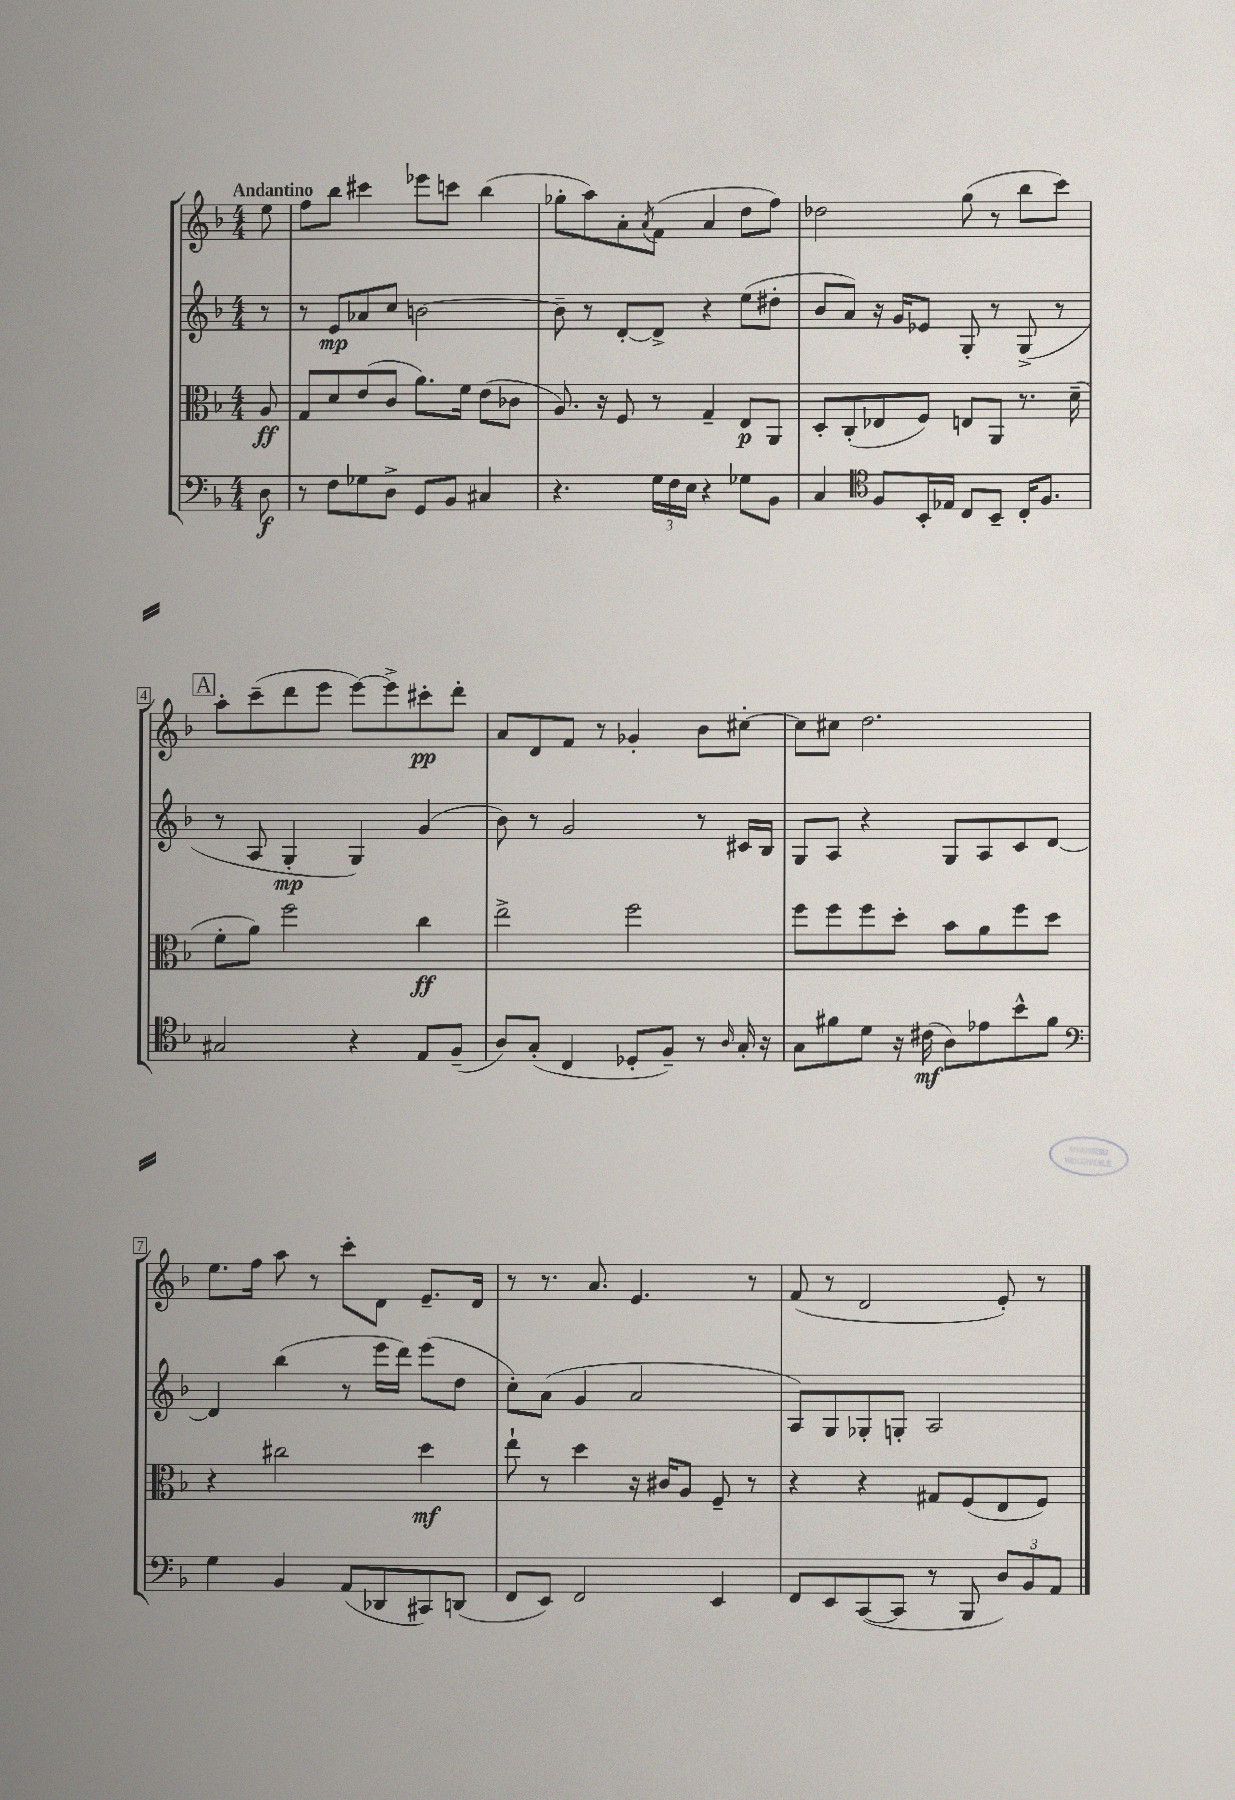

**kern	**dynam	**kern	**dynam	**kern	**dynam	**kern	**dynam
*part4	*part4	*part3	*part3	*part2	*part2	*part1	*part1
*staff4	*staff4	*staff3	*staff3	*staff2	*staff2	*staff1	*staff1
*clefF4	*	*clefC3	*	*clefG2	*	*clefG2	*
*k[b-]	*	*k[b-]	*	*k[b-]	*	*k[b-]	*
*M4/4	*	*M4/4	*	*M4/4	*	*M4/4	*
=	=	=	=	=	=	=	=
!	!	!	!	!	!	!LO:TX:a:B:t=Andantino	!
8D\	f	8A/	ff	8r	.	8ee\	.
=1	=1	=1	=1	=1	=1	=1	=1
8r	.	8G/L	.	8r	.	8ff\L	.
8F\L	.	8d/	.	8e/L	mp	8bb-\J	.
8G-X\	.	(8e/	.	8a-X/	.	4ccc#X\	.
8D^\J	.	8c/J	.	8cc/J	.	.	.
8GG/L	.	8.a\L)	.	[2bn\	.	8eee-X\L	.
8BB-/J	.	.	.	.	.	8cccn\J	.
.	.	16f\Jk	.	.	.	.	.
4C#X/	.	(8e\L	.	.	.	(4bb-\	.
.	.	8c-X\J	.	.	.	.	.
=2	=2	=2	=2	=2	=2	=2	=2
4.r	.	8.A/)	.	8b~\]	.	8gg-X'\L	.
.	.	.	.	8r	.	8aa\)	.
.	.	16r	.	.	.	.	.
.	.	8F/	.	[8d'/L	.	8a'\	.
.	.	.	.	.	.	8qa/	.
24G\LL	.	8r	.	8d^/J]	.	(8f\J	.
24F\	.	.	.	.	.	.	.
24E\JJ	.	.	.	.	.	.	.
4r	.	4G~/	.	4r	.	4a/	.
8G-X\L	.	8E/L	p	(8ee\L	.	8dd\L	.
8BB-\J	.	8AA/J	.	8dd#X'\J	.	8ff\J)	.
=3	=3	=3	=3	=3	=3	=3	=3
4C/	.	8D'/L	.	8b-/L	.	2dd-X\	.
.	.	(8C'/	.	8a/J)	.	.	.
*clefC4	*	*	*	*	*	*	*
8F/L	.	8E-X/	.	16r	.	.	.
.	.	.	.	16g/KL	.	.	.
16BB-'/L	.	8F/J)	.	8e-X/J	.	.	.
16E-X/JJ	.	.	.	.	.	.	.
8C/L	.	8En/L	.	8G'/	.	(8gg\	.
8BB-~/J	.	8AA/J	.	8r	.	8r	.
16C'/KL	.	8.r	.	(8G^/	.	8bb-\L	.
8.F/J	.	.	.	.	.	.	.
.	.	.	.	8r	.	8ccc\J)	.
.	.	(16d~\	.	.	.	.	.
!!LO:LB:g=z
!!LO:REH:place=s1:t=A
=4	=4	=4	=4	=4	=4	=4	=4
2G#X/	.	8f'\L	.	8r	.	8aa'\L	.
.	.	8a\J)	.	8A/	.	(8ccc~\	.
.	.	2ff\	.	4G'/	mp	8ddd\	.
.	.	.	.	.	.	8eee\J	.
4r	.	.	.	4G/)	.	[8eee\L)	.
.	.	.	.	.	.	8eee^\]	.
8E/L	.	4cc\	ff	(4g/	.	8ccc#X'\	pp
(8F~/J	.	.	.	.	.	8ddd'\J	.
=5	=5	=5	=5	=5	=5	=5	=5
8A/L)	.	2ee^\	.	8b-\)	.	8a/L	.
(8G'/J	.	.	.	8r	.	8d/	.
4C/	.	.	.	2g/	.	8f/J	.
.	.	.	.	.	.	8r	.
8D-X'/L	.	2ff\	.	.	.	4g-X'/	.
8F~/J)	.	.	.	.	.	.	.
8r	.	.	.	8r	.	8b-\L	.
16qqA/	.	.	.	.	.	.	.
16G'/	.	.	.	16c#X/LL	.	[8cc#X'\J	.
16r	.	.	.	16B-/JJ	.	.	.
=6	=6	=6	=6	=6	=6	=6	=6
8G\L	.	8ff\L	.	8G/L	.	8cc#\L]	.
8f#X\	.	8ff\	.	8A/J	.	8cc#X\J	.
8d\J	.	8ff\	.	4r	.	2.dd\	.
16r	.	8dd'\J	.	.	.	.	.
(16c#X\	mf	.	.	.	.	.	.
8A\L)	.	8b-\L	.	8G/L	.	.	.
8e-X\	.	8a\	.	8A/	.	.	.
8b-^^\	.	8ff\	.	8c/	.	.	.
8f#\J	.	8dd\J	.	[8d/J	.	.	.
!!LO:LB:g=z
=7	=7	=7	=7	=7	=7	=7	=7
*clefF4	*	*	*	*	*	*	*
4G\	.	4r	.	4d/]	.	8.ee\L	.
.	.	.	.	.	.	16ff\Jk	.
4BB-/	.	2cc#X\	.	(4bb-\	.	8aa\	.
.	.	.	.	.	.	8r	.
(8AA/L	.	.	.	8r	.	8ccc'\L	.
8DD-X/	.	.	.	16eee\LL	.	8d\J	.
.	.	.	.	16ddd\JJ)	.	.	.
8CC#X/)	.	4dd\	mf	(8eee\L	.	8.e~/L	.
(8DDn/J	.	.	.	8dd\J	.	.	.
.	.	.	.	.	.	16d/Jk	.
=8	=8	=8	=8	=8	=8	=8	=8
8FF/L	.	8ee`\	.	8cc'\L)	.	8r	.
8EE/J)	.	8r	.	(8a\J	.	8.r	.
2FF/	.	4dd\	.	4g/	.	.	.
.	.	.	.	.	.	8.a/	.
.	.	16r	.	2a/	.	4.e/	.
.	.	16c#X/KL	.	.	.	.	.
.	.	8A/J	.	.	.	.	.
4EE/	.	8F~/	.	.	.	.	.
.	.	8r	.	.	.	8r	.
=9	=9	=9	=9	=9	=9	=9	=9
8FF/L	.	4r	.	8A/L)	.	(8f/	.
8EE/	.	.	.	8G/	.	8r	.
([8CC/	.	4r	.	8G-X'/	.	2d/	.
8CC/J]	.	.	.	8Gn'/J	.	.	.
8r	.	8G#X/L	.	2A/	.	.	.
8BBB-/	.	(8F/	.	.	.	.	.
12D/L)	.	8E/	.	.	.	8e'/)	.
12BB-/	.	.	.	.	.	.	.
.	.	8F/J)	.	.	.	8r	.
12AA/J	.	.	.	.	.	.	.
==	==	==	==	==	==	==	==
*-	*-	*-	*-	*-	*-	*-	*-
